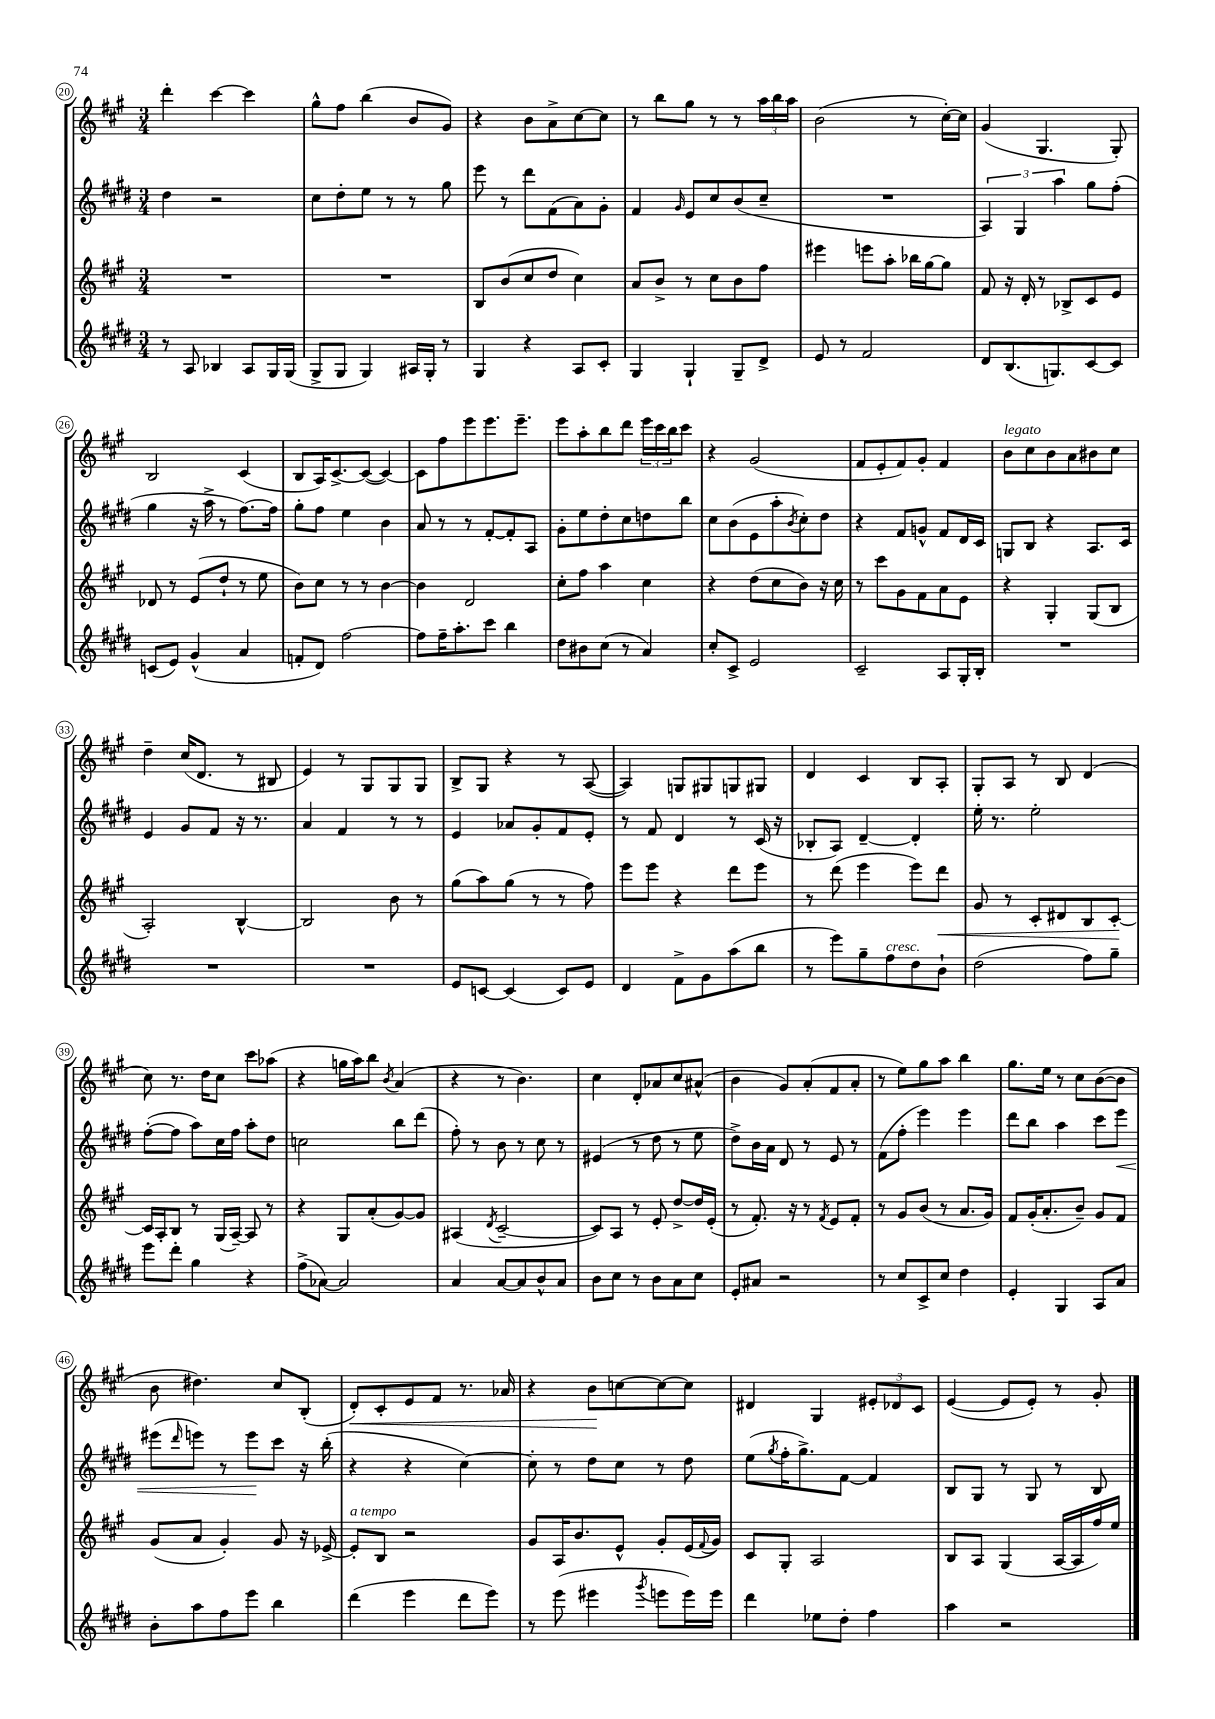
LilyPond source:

<<
\new StaffGroup <<
\new Staff = "s0" {
    \clef treble \key a \major \numericTimeSignature \time 3/4
    d'''4-. cis'''4~ cis'''4 |
    gis''8-^ fis''8 b''4( b'8 gis'8) |
    r4 b'8 a'8-> cis''8~ cis''8 |
    r8 b''8 gis''8 r8 r8 \tuplet 3/2 { a''16 b''16 a''16 } |
    b'2( r8 cis''16~-.) cis''16 |
    gis'4( gis4. gis8-.) |
    b2 cis'4( |
    b8 a16) cis'8.~-> cis'8~( cis'4~) |
    cis'8 fis''8 e'''8 e'''8. e'''8.-- |
    e'''8 a''8-. b''8 d'''8 \tuplet 3/2 { e'''16 cis'''16 b''16 } cis'''8 |
    r4 gis'2( |
    fis'8 e'8-. fis'8) gis'8-. fis'4 |
    b'8^\markup { \italic "legato" } cis''8 b'8 a'8 bis'8 cis''8 |
    d''4-- cis''16( d'8. r8 bis8 |
    e'4) r8 gis8 gis8 gis8 |
    b8-> gis8 r4 r8 a8~( |
    a4) g8 gis8 g8 gis8 |
    d'4 cis'4 b8 a8-. |
    gis8-. a8 r8 b8 d'4( |
    cis''8) r8. d''16 cis''8 cis'''8 aes''8( |
    r4 g''16 a''16) b''8 \acciaccatura { b'8 } a'4( |
    r4 r8 b'4.) |
    cis''4 d'8-. aes'8 cis''8 ais'8-^( |
    b'4 gis'8) a'8-.( fis'8 a'8-. |
    r8 e''8) gis''8 a''8 b''4 |
    gis''8. e''16 r8 cis''8 b'8~( b'8 |
    b'8 dis''4.) cis''8 b8-.( |
    d'8-.\<) cis'8-. e'8 fis'8 r8. aes'16 |
    r4 b'8\! c''8~ c''8~ c''8 |
    dis'4 gis4 \tuplet 3/2 { eis'8-. des'8 cis'8 } |
    e'4~( e'8 e'8-.) r8 gis'8-. \bar "|." |
}
\new Staff = "s1" {
    \clef treble \key e \major \numericTimeSignature \time 3/4
    dis''4 r2 |
    cis''8 dis''8-. e''8 r8 r8 gis''8 |
    e'''8 r8 dis'''8 fis'8( a'8) gis'8-. |
    fis'4 \grace { gis'16 } e'8 cis''8 b'8( cis''8-- |
    R2. |
    \tuplet 3/2 { a4) gis4 a''4 } gis''8 fis''8-.( |
    gis''4 r16 a''16-> r8 fis''8.~) fis''16 |
    gis''8-. fis''8 e''4 b'4 |
    a'8 r8 r8 fis'8~-. fis'8-. a8 |
    gis'8-. e''8 dis''8-. cis''8 d''8 b''8 |
    cis''8 b'8( e'8 a''8-. \acciaccatura { b'8 } cis''8-.) dis''8 |
    r4 fis'8 g'8-^ fis'8 dis'16 cis'16 |
    g8 b8 r4 a8. cis'16 |
    e'4 gis'8 fis'8 r16 r8. |
    a'4 fis'4 r8 r8 |
    e'4 aes'8 gis'8-. fis'8 e'8-. |
    r8 fis'8 dis'4 r8 cis'16( r16 |
    bes8-. a8) dis'4~-- dis'4-. |
    e''16-. r8. e''2-. |
    fis''8~-.( fis''8 a''8) cis''16 fis''16 a''8-. dis''8 |
    c''2 b''8 dis'''8( |
    fis''8-.) r8 b'8 r8 cis''8 r8 |
    eis'4( r8 dis''8 r8 e''8 |
    dis''8->) b'16 a'16 dis'8 r8 e'8 r8 |
    fis'8( fis''8-. e'''4) e'''4 |
    dis'''8 b''8 a''4 cis'''8 e'''8\< |
    eis'''8( \grace { dis'''16 } e'''8) r8 e'''8\! cis'''8 r16 b''16-.( |
    r4 r4 cis''4~) |
    cis''8-. r8 dis''8 cis''8 r8 dis''8 |
    e''8( \acciaccatura { gis''8 } fis''16-. gis''8.->) fis'8~ fis'4 |
    b8 gis8 r8 gis8 r8 b8 \bar "|." |
}
\new Staff = "s2" {
    \clef treble \key a \major \numericTimeSignature \time 3/4
    R2. |
    R2. |
    b8 b'8( cis''8 d''8 cis''4) |
    a'8 b'8-> r8 cis''8 b'8 fis''8 |
    eis'''4 e'''8 a''8-. bes''16 gis''16~ gis''8 |
    fis'8 r16 d'16-. r8 bes8-> cis'8 e'8 |
    des'8 r8 e'8( d''8-! r8 e''8 |
    b'8) cis''8 r8 r8 b'4~ |
    b'4 d'2 |
    cis''8-. fis''8 a''4 cis''4 |
    r4 d''8( cis''8 b'8) r16 cis''16 |
    r8 cis'''8 gis'8 fis'8 a'8 e'8 |
    r4 gis4-. gis8( b8 |
    a2-.) b4~-^ |
    b2 b'8 r8 |
    gis''8( a''8) gis''8( r8 r8 fis''8) |
    e'''8 e'''8 r4 d'''8 e'''8 |
    r8 d'''8( e'''4 e'''8) d'''8\< |
    gis'8 r8 cis'8-. dis'8 b8 cis'8~-.\! |
    cis'16 a16-. b8 r8 gis16( a16~--) a8 r8 |
    r4 gis8 a'8-.( gis'8~) gis'8 |
    ais4( \acciaccatura { d'8 } cis'2~-- |
    cis'8) a8 r8 e'8-. d''8~-> d''16 e'16-.( |
    r8 fis'8.-.) r16 r8 \acciaccatura { fis'8 } e'8 fis'8-. |
    r8 gis'8 b'8( r8 a'8. gis'16) |
    fis'8 gis'16-.( a'8.-. b'8--) gis'8 fis'8 |
    gis'8( a'8 gis'4-.) gis'8 r16 ees'16~-> |
    ees'8-.^\markup { \italic "a tempo" } b8 r2 |
    gis'8 a16 b'8. e'8-^ gis'8-. e'16( \appoggiatura { fis'8 } gis'16) |
    cis'8 gis8-. a2 |
    b8 a8 gis4( a16~ a16 fis''16) e''16 \bar "|." |
}
\new Staff = "s3" {
    \clef treble \key e \major \numericTimeSignature \time 3/4
    r8 a8 bes4 a8 gis16 gis16( |
    gis8-> gis8 gis4) ais16 gis16-. r8 |
    gis4 r4 a8 cis'8-. |
    gis4 gis4-! gis8-- dis'8-> |
    e'8 r8 fis'2 |
    dis'8 b8.( g8.) cis'8~ cis'8 |
    c'8( e'8) gis'4-^( a'4 |
    f'8-. dis'8) fis''2~ |
    fis''8 fis''16-- a''8.-. cis'''8 b''4 |
    dis''8 bis'8 cis''8( r8 a'4) |
    cis''8-. cis'8-> e'2 |
    cis'2-- a8 gis16-. b16-. |
    R2. |
    R2. |
    R2. |
    e'8 c'8~ c'4( c'8) e'8 |
    dis'4 fis'8-> gis'8 a''8( b''8 |
    r8 e'''8) gis''8-- fis''8^\markup { \italic "cresc." } dis''8 b'8-! |
    dis''2( fis''8) gis''8-- |
    e'''8 dis'''8-. gis''4 r4 |
    fis''8->( aes'8~) aes'2 |
    a'4 a'8~ a'8 b'8-^ a'8 |
    b'8 cis''8 r8 b'8 a'8 cis''8 |
    e'8-. ais'8 r2 |
    r8 cis''8 cis'8-> cis''8 dis''4 |
    e'4-. gis4 a8 a'8 |
    b'8-. a''8 fis''8 e'''8 b''4 |
    dis'''4( e'''4 dis'''8 e'''8) |
    r8 e'''8( eis'''4 \acciaccatura { gis'''8 } e'''8 e'''16) e'''16 |
    dis'''4 ees''8 dis''8-. fis''4 |
    a''4 r2 \bar "|." |
}
>>
>>
\layout { \context { \Score currentBarNumber = #20 \override BarNumber.stencil = #(make-stencil-circler 0.1 0.3 ly:text-interface::print) } }
